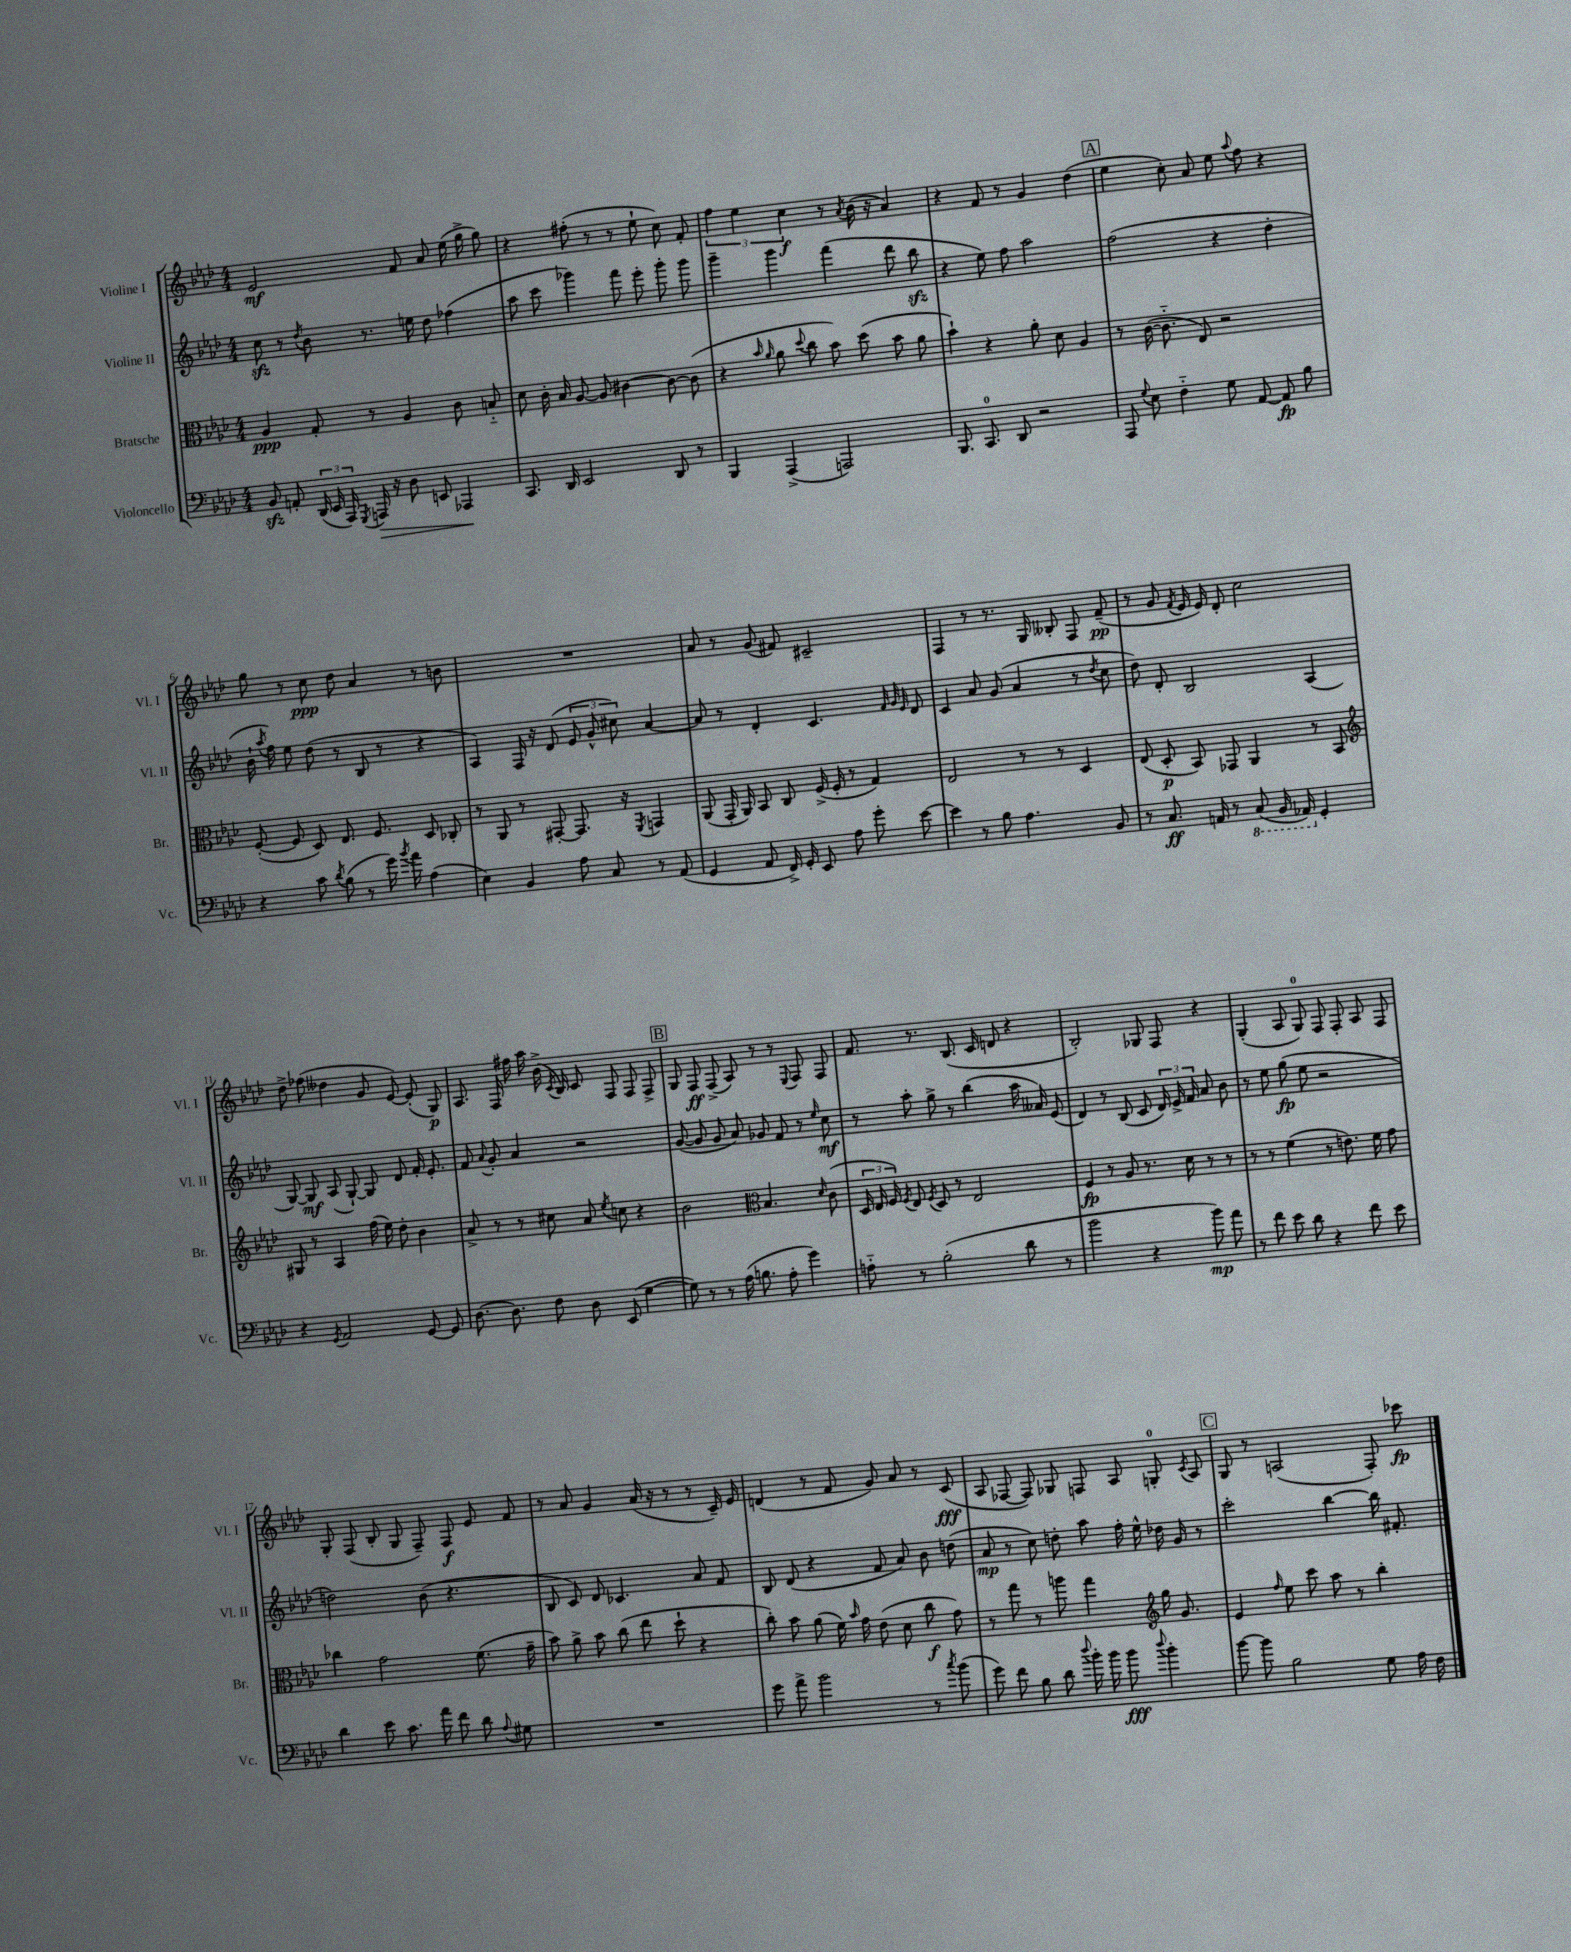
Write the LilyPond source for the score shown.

<<
\new StaffGroup <<
\new Staff = "s0" \with { instrumentName = "Violine I" shortInstrumentName = "Vl. I" } {
    \clef treble \key aes \major \numericTimeSignature \time 4/4
    \autoBeamOff ees'2\mf f'8 aes'8 ees''16( g''16-> g''8) |
    r4 fis''8-.( r8 r8 ees''8-! c''8) f'8-. |
    \tuplet 3/2 { f''4 ees''4 c''4\f } r8 \acciaccatura { aes'8 } bes'16( r16 aes'4) |
    r4 f'8 r8 g'4 des''4( |
    \mark \markup { \box "A" } ees''4 c''8-.) aes'8 ees''8 \appoggiatura { aes''8 } f''8 r4 |
    g''8 r8 c''8\ppp des''8 aes'4 r8 b'8 |
    R1 |
    aes'8 r8 g'8( fis'8) cis'2-- |
    f4 r8 r8. g16 beses8-. f8 f'8--\pp( |
    r8 g'8 \acciaccatura { f'8 } ees'16 ees'16) des'8-. c''2 |
    des''8-> fes''8( deses''4 g'8 ees'8~) ees'8-.( g8\p) |
    aes8. f16 fis''16 aes''16 bes'16->( \acciaccatura { c'8 } bes16) c'8 f8 f8 f8-> |
    \mark \markup { \box "B" } g8 f8\ff f8->( aes8) r8 r8 \appoggiatura { ees8 } f8 f8 |
    f'8. r8. bes8.( c'16 d'8 r4 |
    bes2-.) ges8 f8 r4 |
    g4-.( aes8 g8-0) f8 f8-. aes8 f8 |
    g8-. f8( bes8-. g8 f8--) f8\f ees'8 f'8 |
    r8 aes'8 g'4 aes'16( r16 r8 r8 c'16--) ees'16 |
    d'4( r8 f'8 g'8) aes'8 r8 c'8\fff( |
    aes8 fes8~ fes8) ges8 f8 aes8 g8-0-. \acciaccatura { c'8 } aes8 |
    \mark \markup { \box "C" } g8 r8 a2( f8-.) ces'''8\fp \bar "|." |
}
\new Staff = "s1" \with { instrumentName = "Violine II" shortInstrumentName = "Vl. II" } {
    \clef treble \key aes \major \numericTimeSignature \time 4/4
    \autoBeamOff c''8\sfz r8 \acciaccatura { des''8 } bes'8 r8. e''16 des''8 fes''4( |
    aes''8 c'''8 ges'''4) f'''8 ees'''8-. ges'''8-. ges'''8 |
    g'''4-- g'''4 f'''4( des'''8 bes''8\sfz |
    r4 ees''8) f''8 aes''2 |
    \mark \markup { \box "A" } f''2( r4 des''4-. |
    bes'16-! \acciaccatura { aes''8 } f''16) ees''8 des''8( r8 bes8 r8 r4 |
    aes4) f16 r16 des'8( \tuplet 3/2 { ees'8 g'8-^ cis''8) } aes'4~ |
    aes'8 r8 des'4-. c'4. \grace { f'32 g'32 ees'32 } des'8 |
    c'4 aes'8 g'8( aes'4 r8 \acciaccatura { des''8 } c''8 |
    des''8) des'8-. bes2 aes4( |
    g8~) g8\mf aes8( g8~-!) g8 des'8 f'16-. ees'8.-. |
    f'8 \appoggiatura { aes'8 } g'8-. aes'4 r2 |
    \mark \markup { \box "B" } g'8~( g'8 g'8 aes'8) ges'8 f'8 r8 \grace { ees''16 } c''8\mf |
    r8 aes''8-. g''8-> r8 bes''4( aes''16 aeses'16) ees'8( |
    des'4) r8 bes8( c'8 \tuplet 3/2 { des'16) ees'16-> f'16 } aes'8 bes'8 |
    r8 ees''8 g''8\fp( ees''8 r2 |
    d''2) bes'8( r4. |
    bes8 c'8) des'8 ces'4. aes'8 f'8 |
    bes8 des'8( r4 f'8 aes'8) bes'8 d''8( |
    aes'8\mp r8 c''8) d''8-. aes''8 f''16-. ees''16-^ des''16 g'16 r8 |
    \mark \markup { \box "C" } c'''2-. bes''4~ bes''16 fis'8.-. \bar "|." |
}
\new Staff = "s2" \with { instrumentName = "Bratsche" shortInstrumentName = "Br." } {
    \clef alto \key aes \major \numericTimeSignature \time 4/4
    \autoBeamOff aes4\ppp g8-. r8 aes4 c'8 b8-_ |
    des'8 c'16-. bes16 aes8~ aes8 cis'4~ cis'8~ cis'8( |
    r4 \grace { bes'16 aes'16 } aes'8 \appoggiatura { des''8 } c''8 bes'8) des''8( bes'8 aes'8 |
    bes'4-!) r4 aes'8-. des'8 aes4 |
    \mark \markup { \box "A" } r8 c'16~( c'8.-_ ees8) r2 |
    f8~-.( f8 des8) ees8. f8. des8 ces8-. |
    r8 aes,8 r8 gis,8~-. gis,8. r16 \acciaccatura { f,8 } g,4 |
    aes,8( g,16-. aes,16) bes,8 c8 f16->( f16-. r8 g4) |
    ees2 r8 r8 des4 |
    ees8( des8-.\p bes,8) ges,8 aes,4 r8 bes,8 |
    \clef treble gis8 r8 aes4 f''16( ees''16) des''8-. bes'4 |
    aes'8-> r8 r8 cis''8 aes'8 \acciaccatura { ees''8 } c''8 r4 |
    \mark \markup { \box "B" } bes'2 \clef alto bes4. \grace { des'16 } c'8( |
    \tuplet 3/2 { des16 ees16 f16) } \acciaccatura { f8 } ees8 \acciaccatura { f8 } des8 r8 ees2 |
    f4\fp r8 aes8 r8. des'16 r8 r8 |
    r8 r8 f'4( r8 e'8.) f'16 g'8 |
    ces''4 g'2 f'8.( g'16-- |
    bes'8) aes'8-> bes'8 c''8( ees''8 des''8-! r4 |
    c''8-.) bes'8 aes'8( f'16) \grace { bes'16 } g'16 ees'8( des'8 c''8\f g'8) |
    r8 g''8 r8 a''8 g''4 \clef treble g''16 g'8. |
    \mark \markup { \box "C" } ees'4 \grace { f''16 } ees''8 c'''8 aes''8 r8 bes''4-. \bar "|." |
}
\new Staff = "s3" \with { instrumentName = "Violoncello" shortInstrumentName = "Vc." } {
    \clef bass \key aes \major \numericTimeSignature \time 4/4
    \autoBeamOff bes,8\sfz a,8-. \tuplet 3/2 { des,16( ees,16 aes,,16) } \acciaccatura { g,,8 } a,,16\> r16 des8 e,8 aes,,4\! |
    c,8. des,16 ees,2 des,8 r8 |
    bes,,4 aes,,4->( a,,2) |
    bes,,8. c,8.-0 des,8 r2 |
    \mark \markup { \box "A" } aes,,8 \appoggiatura { g8 } ees8 f4-_ g8 aes,8~ aes,8\fp bes8 |
    r4 c'8 \acciaccatura { des'8 } bes8( r8 g'16) \acciaccatura { bes'8 } aes'16 aes4( |
    ees4) bes,4 aes8 c8 r8 aes,8( |
    g,4 aes,8 f,16->) g,16-. ees,8 aes8 g'8-. ees'8~ |
    ees'4 r8 bes8 aes4. bes,8 |
    r8 c8.\ff a,16 r8 \ottava #-1 c,8( bes,,16 aes,,!16) \ottava #0 g,4-. |
    r4 \acciaccatura { g,8 } aes,2 g,8~ g,8 |
    des8.~ des8. f8 des8 ees,8( g4~ |
    \mark \markup { \box "B" } g8) r8 r8 aes16( b8. aes8-. g'4) |
    a8-_ r8 bes2-.( des'8 r8 |
    bes'2 r4 bes'8\mp) aes'8 |
    r8 f'8 ees'8 des'8 r4 f'8 ees'8 |
    des'4 ees'8 c'8. aes'16 f'8 des'8 \appoggiatura { aes8 } gis8 |
    R1 |
    g'8 aes'8-> bes'2 r8 \acciaccatura { c''8 } bes'8( |
    g'8) f'8 bes8 des'8 \appoggiatura { des''8 } bes'16-. bes'16 bes'8\fff \appoggiatura { des''8 } bes'4-. |
    \mark \markup { \box "C" } bes'8~ bes'8 bes2 g8 aes16 f16 \bar "|." |
}
>>
>>
